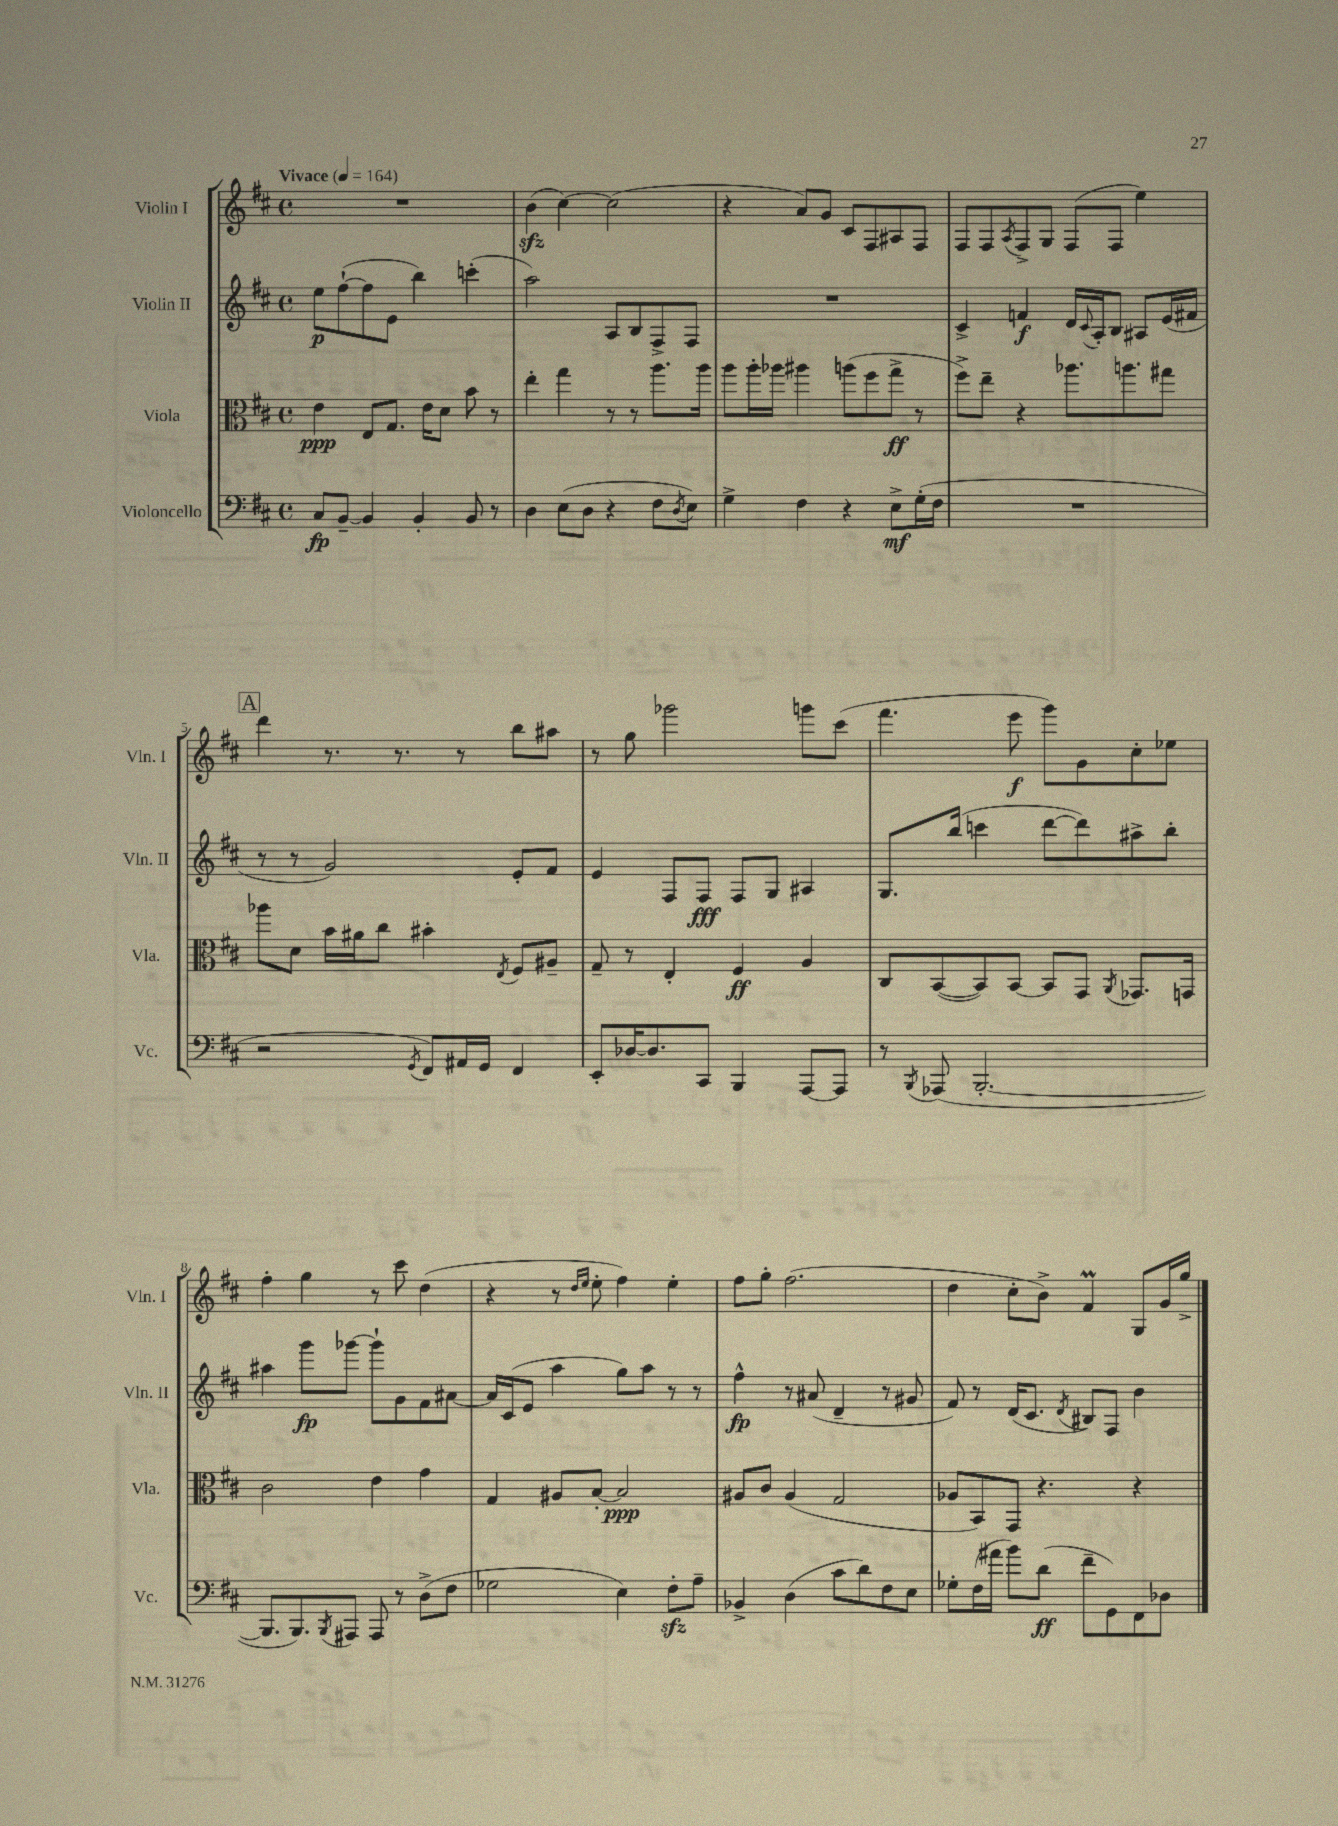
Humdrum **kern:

**kern	**dynam	**kern	**dynam	**kern	**dynam	**kern	**dynam
*part4	*part4	*part3	*part3	*part2	*part2	*part1	*part1
*staff4	*staff4	*staff3	*staff3	*staff2	*staff2	*staff1	*staff1
*I"Violoncello	*	*I"Viola	*	*I"Violin II	*	*I"Violin I	*
*I'Vc.	*	*I'Vla.	*	*I'Vln. II	*	*I'Vln. I	*
*clefF4	*	*clefC3	*	*clefG2	*	*clefG2	*
*k[f#c#]	*	*k[f#c#]	*	*k[f#c#]	*	*k[f#c#]	*
*M4/4	*	*M4/4	*	*M4/4	*	*M4/4	*
*met(c)	*	*met(c)	*	*met(c)	*	*met(c)	*
*MM164	*	*MM164	*	*MM164	*	*MM164	*
=1	=1	=1	=1	=1	=1	=1	=1
!	!	!	!	!	!	!LO:TX:a:B:t=Vivace	!
8C#/L	fp	4e\	ppp	8ee\L	p	1r	.
[8BB~/J	.	.	.	([8ff#`\	.	.	.
4BB/]	.	8E/L	.	8ff#\]	.	.	.
.	.	8.G/J	.	8e\J	.	.	.
4BB'/	.	.	.	4bb\)	.	.	.
.	.	16e\KL	.	.	.	.	.
.	.	8d\J	.	.	.	.	.
8BB/	.	8b\	.	(4cccn'\	.	.	.
8r	.	8r	.	.	.	.	.
=2	=2	=2	=2	=2	=2	=2	=2
4D\	.	4ee'\	.	2aa\)	.	(4bzz\	.
(8E\L	.	4gg\	.	.	.	[4cc#\)	.
8D\J	.	.	.	.	.	.	.
4r	.	8r	.	8A/L	.	(2cc#\]	.
.	.	8r	.	8B/	.	.	.
8F#\L	.	8.aa\L	.	8F#^/	.	.	.
8qD/	.	.	.	.	.	.	.
8E\J)	.	.	.	8F#/J	.	.	.
.	.	16aa\Jk	.	.	.	.	.
=3	=3	=3	=3	=3	=3	=3	=3
4G^\	.	8aa\L	.	1r	.	4r	.
.	.	16aa'\L	.	.	.	.	.
.	.	16aa-X\JJ	.	.	.	.	.
4F#\	.	4aa#X\	.	.	.	8a/L)	.
.	.	.	.	.	.	8g/J	.
4r	.	(8aan\L	.	.	.	8c#/L	.
.	.	8ff#\	.	.	.	8F#/	.
8E^\L	mf	8gg^\J	ff	.	.	8A#X/	.
(16G'\L	.	8r	.	.	.	8F#/J	.
16F#\JJ	.	.	.	.	.	.	.
=4	=4	=4	=4	=4	=4	=4	=4
1r	.	8ff#^\L)	.	4c#^/	.	8F#/L	.
.	.	8ee~\J	.	.	.	8F#/	.
.	.	.	.	.	.	8qA/	.
.	.	4r	.	4fn/	f	8F#^/	.
.	.	.	.	.	.	8G/J	.
.	.	8.aa-X\L	.	16d/LL	.	(8F#/L	.
.	.	.	.	8qqc#/	.	.	.
.	.	.	.	16A'/J	.	.	.
.	.	.	.	8B/J	.	8F#/J	.
.	.	8.aan\	.	.	.	.	.
.	.	.	.	8A#X/L	.	4ee\)	.
.	.	8gg#X\J	.	(16e/L	.	.	.
.	.	.	.	16f#X/JJ	.	.	.
!!LO:LB:g=z
!!LO:REH:place=s1:t=A
=5	=5	=5	=5	=5	=5	=5	=5
2r	.	8aa-X\L	.	8r	.	4ddd\	.
.	.	8d\J	.	8r	.	.	.
.	.	16b\LL	.	2g/)	.	8.r	.
.	.	16a#X\J	.	.	.	.	.
.	.	8cc#\J	.	.	.	.	.
.	.	.	.	.	.	8.r	.
8qGG/	.	.	.	.	.	.	.
8FF#/L)	.	4b#X'\	.	.	.	.	.
16AA#X/L	.	.	.	.	.	8r	.
16GG/JJ	.	.	.	.	.	.	.
.	.	8qE/	.	.	.	.	.
4FF#/	.	8F#/L	.	8e'/L	.	8bb\L	.
.	.	8A#X~/J	.	8f#/J	.	8aa#X\J	.
=6	=6	=6	=6	=6	=6	=6	=6
8EE'/L	.	8G~/	.	4e/	.	8r	.
[16D-X/K	.	8r	.	.	.	8gg\	.
8.D-/]	.	.	.	.	.	.	.
.	.	4E'/	.	8F#/L	.	2ggg-X\	.
8CC#/J	.	.	.	8F#/J	fff	.	.
4BBB/	.	4F#/	ff	8F#/L	.	.	.
.	.	.	.	8G/J	.	.	.
[8AAA/L	.	4A/	.	4A#X/	.	8gggn\L	.
8AAA/J]	.	.	.	.	.	(8ccc#\J	.
=7	=7	=7	=7	=7	=7	=7	=7
8r	.	8C#/L	.	8.G/L	.	4.fff#\	.
8qBBB/	.	.	.	.	.	.	.
(8AAA-X/	.	([8BB/	.	.	.	.	.
.	.	.	.	(16bb/Jk	.	.	.
[2.BBB'/	.	8BB/])	.	4cccn\	.	.	.
.	.	[8BB/J	.	.	.	8eee\	f
.	.	8BB/L]	.	[8ddd\L	.	8ggg\L)	.
.	.	8GG/J	.	8ddd\])	.	8g\	.
.	.	8qAA/	.	.	.	.	.
.	.	8.GG-X/L	.	8aa#X^\	.	8cc#'\	.
.	.	.	.	8bb'\J	.	8ee-X\J	.
.	.	16GGn/Jk	.	.	.	.	.
!!LO:LB:g=z
=8	=8	=8	=8	=8	=8	=8	=8
8.BBB/L]	.	2c#\	.	4aa#X\	.	4ff#'\	.
8.BBB/)	.	.	.	.	.	.	.
.	.	.	.	8ggg\L	fp	4gg\	.
8qBBB/	.	.	.	.	.	.	.
8AAA#X/J	.	.	.	[8ggg-X\J	.	.	.
8AAA#/	.	4e\	.	8ggg-`\L]	.	8r	.
8r	.	.	.	8g\	.	8ccc#\	.
(8D^\L	.	4g\	.	8f#\	.	(4dd\	.
8F#\J	.	.	.	[8a#X\J	.	.	.
=9	=9	=9	=9	=9	=9	=9	=9
2G-X\	.	4G/	.	16a#/LL]	.	4r	.
.	.	.	.	(16c#/J	.	.	.
.	.	.	.	8e/J	.	.	.
.	.	8A#X/L	.	4aa\	.	8r	.
.	.	.	.	.	.	16qqdd/LL	.
.	.	.	.	.	.	16qqee/JJ	.
.	.	[8B'/J	.	.	.	8ee'\	.
4E\)	.	2B/]	ppp	8gg\L)	.	4ff#\)	.
.	.	.	.	8aa\J	.	.	.
8F#zz'\L	.	.	.	8r	.	4ee'\	.
8A~\J	.	.	.	8r	.	.	.
=10	=10	=10	=10	=10	=10	=10	=10
4BB-X^/	.	8A#X/L	.	4ff#^^\	fp	8ff#\L	.
.	.	8c#/J	.	.	.	8gg'\J	.
(4D\	.	(4A#/	.	8r	.	(2.ff#\	.
.	.	.	.	(8a#X/	.	.	.
8c#\L	.	2G/	.	4d~/	.	.	.
8d\)	.	.	.	.	.	.	.
8F#\	.	.	.	8r	.	.	.
8E\J	.	.	.	8g#X/	.	.	.
=11	=11	=11	=11	=11	=11	=11	=11
8G-X'\L	.	8A-X/L	.	8f#/)	.	4dd\	.
(16F#\L	.	8BB/)	.	8r	.	.	.
16a#X\JJ	.	.	.	.	.	.	.
8b\L)	.	8GG/J	.	(16d/KL	.	8cc#'\L	.
.	.	.	.	8.c#/J	.	.	.
(8d\J	ff	4.r	.	.	.	8b^\J)	.
.	.	.	.	8qd/	.	.	.
8f#~\L	.	.	.	8B#X/L)	.	4f#m/	.
8GG\)	.	.	.	8F#/J	.	.	.
8FF#\	.	4r	.	4b\	.	8G/L	.
8D-X\J	.	.	.	.	.	16g/L	.
.	.	.	.	.	.	16gg^/JJ	.
==	==	==	==	==	==	==	==
*-	*-	*-	*-	*-	*-	*-	*-
